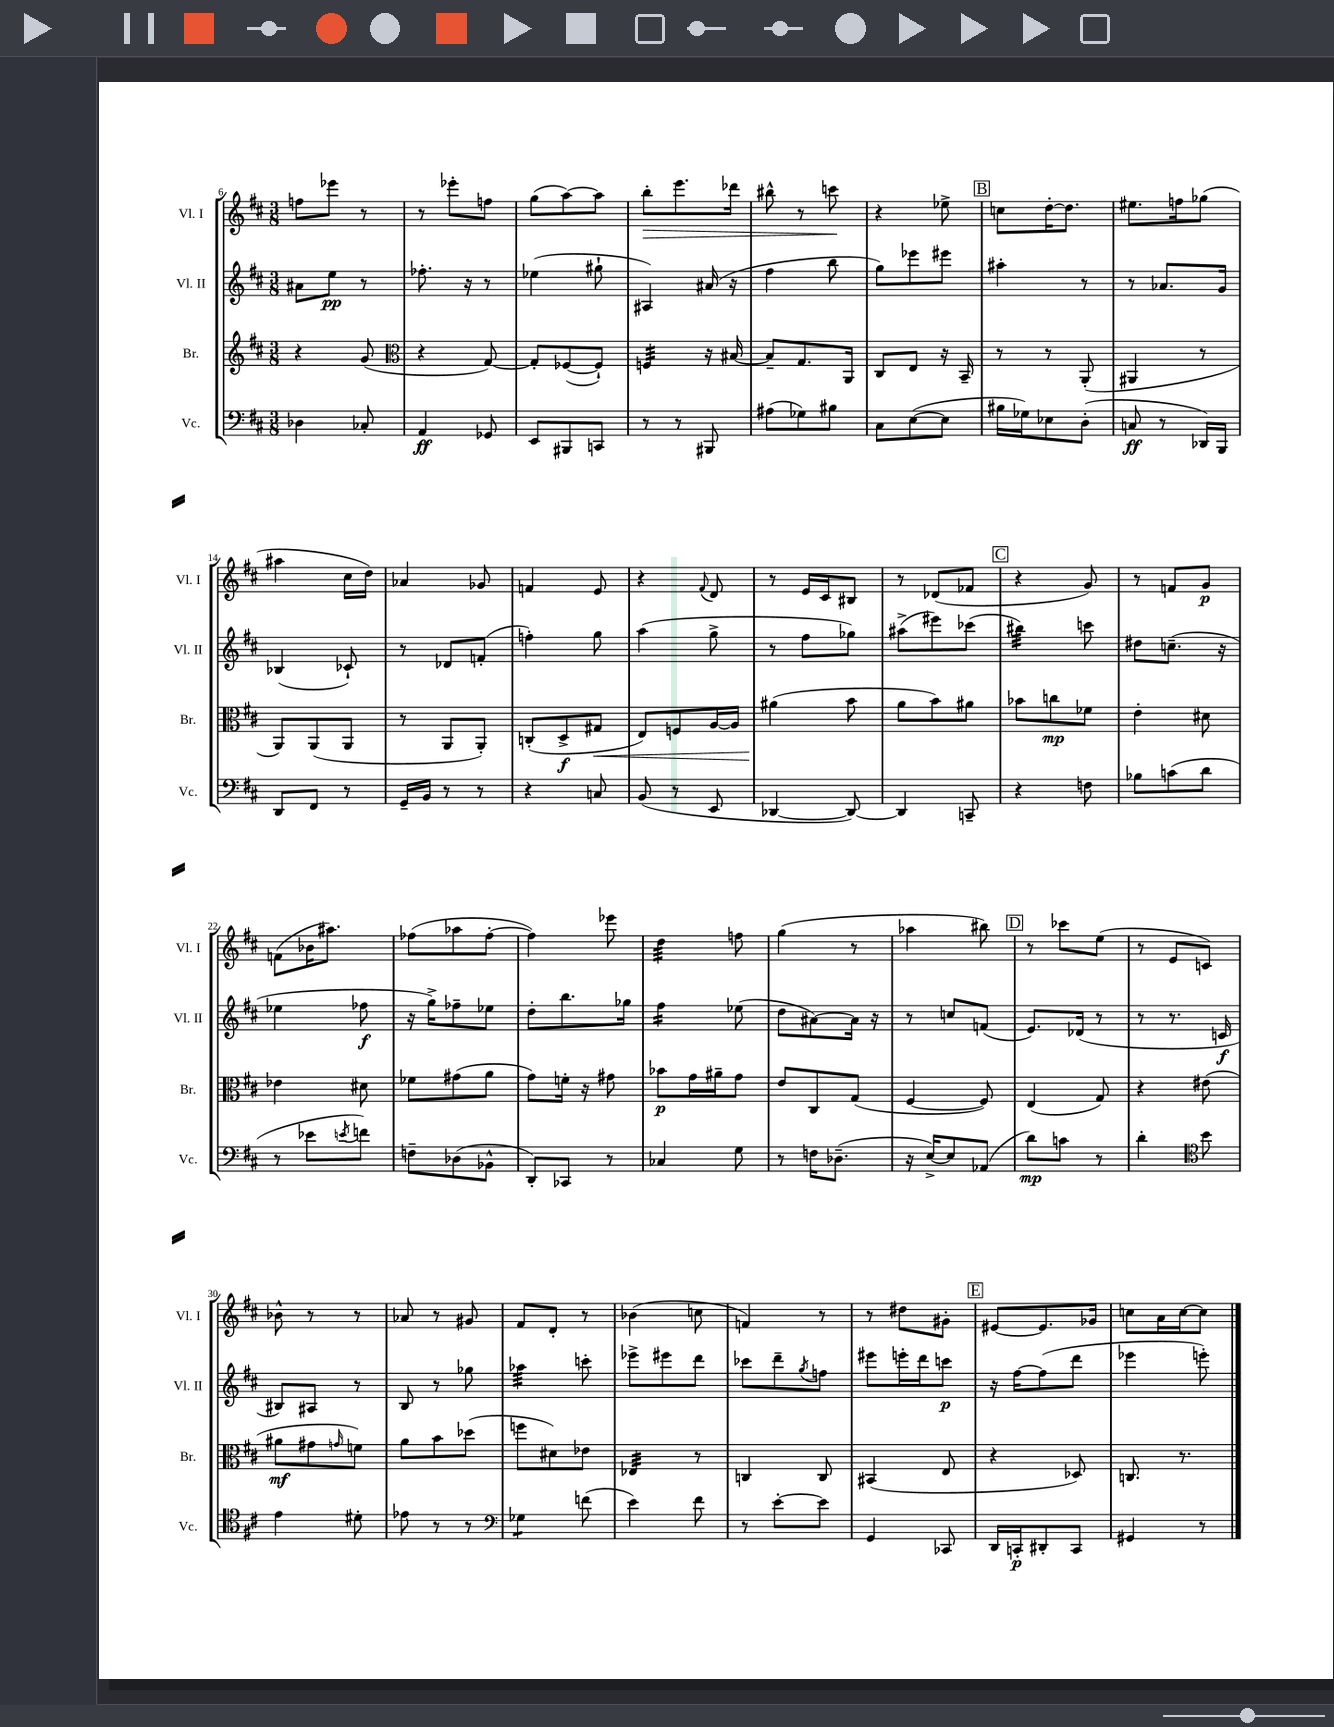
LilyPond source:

<<
\new StaffGroup <<
\new Staff = "s0" \with { instrumentName = "Vl. I" shortInstrumentName = "Vl. I" } {
    \clef treble \key d \major \numericTimeSignature \time 3/8
    f''8 ees'''8 r8 |
    r8 ees'''8-. f''8 |
    g''8( a''8~) a''8 |
    b''8-.\> e'''8. des'''16 |
    bis''8-^ r8 c'''8\! |
    r4 ees''8-> |
    \mark \markup { \box "B" } c''8 d''16~-. d''8. |
    eis''8. f''16 ges''8( |
    ais''4 cis''16 d''16) |
    aes'4 ges'8 |
    f'4 e'8 |
    r4 \appoggiatura { fis'8 } d'8 |
    r8 e'16 cis'16 bis8 |
    r8 des'8( fes'8 |
    \mark \markup { \box "C" } r4 g'8) |
    r8 f'8 g'8\p |
    f'8( bes'16 ais''8.) |
    fes''8( aes''8 fes''8~-. |
    fes''4) ees'''8 |
    d''4:32 f''8 |
    g''4( r8 |
    aes''4 bis''8) |
    \mark \markup { \box "D" } r8 ces'''8 e''8( |
    r8 e'8 c'8) |
    bes'8-^ r8 r8 |
    aes'8 r8 gis'8 |
    fis'8 d'8-. r8 |
    bes'4( c''8 |
    f'4) r8 |
    r8 dis''8 gis'8-. |
    \mark \markup { \box "E" } eis'8~ eis'8. ges'16 |
    c''8 a'16 c''16~ c''8 \bar "|." |
}
\new Staff = "s1" \with { instrumentName = "Vl. II" shortInstrumentName = "Vl. II" } {
    \clef treble \key d \major \numericTimeSignature \time 3/8
    ais'8 e''8\pp r8 |
    fes''8.-. r16 r8 |
    ees''4( gis''8-! |
    ais4) ais'16( r16 |
    fis''4 b''8 |
    g''8) ees'''8 eis'''8 |
    \mark \markup { \box "B" } ais''4-. r8 |
    r8 aes'8. g'16 |
    bes4( ces'8-!) |
    r8 des'8 f'8-.( |
    f''4-.) g''8 |
    a''4( g''8-> |
    r8 fis''8 ges''8) |
    ais''8->( eis'''8) ces'''8( |
    \mark \markup { \box "C" } bis''4:32) c'''8 |
    dis''8 c''8.--( r16 |
    ees''4 fes''8\f |
    r16 g''16->) fes''8-- ees''8 |
    d''8-. b''8. ges''16 |
    fis''4:16 ees''8( |
    d''8 ais'8~) ais'16 r16 |
    r8 c''8 f'8( |
    \mark \markup { \box "D" } e'8.) des'16( r8 |
    r8 r8. c'16\f |
    bis8) ais8 r8 |
    b8 r8 ges''8 |
    aes''4:32 c'''8-. |
    ees'''8-> eis'''8 d'''8 |
    ces'''8 d'''8-- \acciaccatura { g''8 } f''8 |
    eis'''8 e'''16-. d'''16 c'''8\p |
    \mark \markup { \box "E" } r16 fis''16~ fis''8( d'''8 |
    ees'''4 e'''8-.) \bar "|." |
}
\new Staff = "s2" \with { instrumentName = "Br." shortInstrumentName = "Br." } {
    \clef treble \key d \major \numericTimeSignature \time 3/8
    r4 g'8( |
    \clef alto r4 g8~) |
    g8-. fes8~( fes8-!) |
    f4:32 r16 bis16~ |
    bis8-- g8. a,16 |
    cis8 e8 r16 b,16-- |
    \mark \markup { \box "B" } r8 r8 a,8-.( |
    ais,4 r8 |
    a,8) a,8( a,8 |
    r8 a,8 a,8-.) |
    c8-.( d8->\f gis8\< |
    e8) f8 a16~ a16 |
    ais'4\!( b'8 |
    a'8 b'8) ais'8 |
    \mark \markup { \box "C" } bes'8 c''8\mp fes'8 |
    e'4-. dis'8 |
    ees'4 dis'8 |
    fes'8 gis'8( a'8 |
    g'8) f'16-. r16 gis'8 |
    bes'8\p g'16 ais'16-- g'8 |
    e'8 cis8 g8( |
    fis4~ fis8) |
    \mark \markup { \box "D" } e4( g8) |
    r4 eis'8( |
    ais'8\mf gis'8 \grace { g'16 } f'8) |
    a'8 b'8 des''8( |
    f''8 dis'8) ees'8 |
    ees4:32 r8 |
    c4 c8 |
    bis,4( e8 |
    \mark \markup { \box "E" } r4 des8) |
    c8. r8. \bar "|." |
}
\new Staff = "s3" \with { instrumentName = "Vc." shortInstrumentName = "Vc." } {
    \clef bass \key d \major \numericTimeSignature \time 3/8
    des4 ces8-. |
    a,4\ff ges,8 |
    e,8 bis,,8 c,8 |
    r8 r8 bis,,8 |
    ais8( ges8) bis8 |
    cis8 e8~( e8 |
    \mark \markup { \box "B" } bis16 ges16) ees8 d8-.( |
    c8\ff r8 des,16) b,,16 |
    d,8 fis,8 r8 |
    g,16-- b,16 r8 r8 |
    r4 c8 |
    b,8( r8 e,8 |
    des,4~ des,8~) |
    des,4 c,8-- |
    \mark \markup { \box "C" } r4 f8 |
    bes8 c'8( d'8 |
    r8 ees'8 \acciaccatura { e'8 } f'8) |
    f8-- des8( bes,8-^ |
    d,8-.) ces,8 r8 |
    ces4 g8 |
    r8 f16 des8.--( |
    r16 e16~->) e8 aes,8( |
    \mark \markup { \box "D" } d'8\mp) c'8 r8 |
    d'4-. \clef tenor b'8 |
    e'4 dis'8-. |
    ees'8 r8 r8 |
    \clef bass ges4:8 f'8( |
    e'4) fis'8 |
    r8 e'8~-. e'8 |
    g,4 ces,8 |
    \mark \markup { \box "E" } d,16 c,16-.\p dis,8-. c,8 |
    gis,4 r8 \bar "|." |
}
>>
>>
\layout { \context { \Score currentBarNumber = #6 } }
